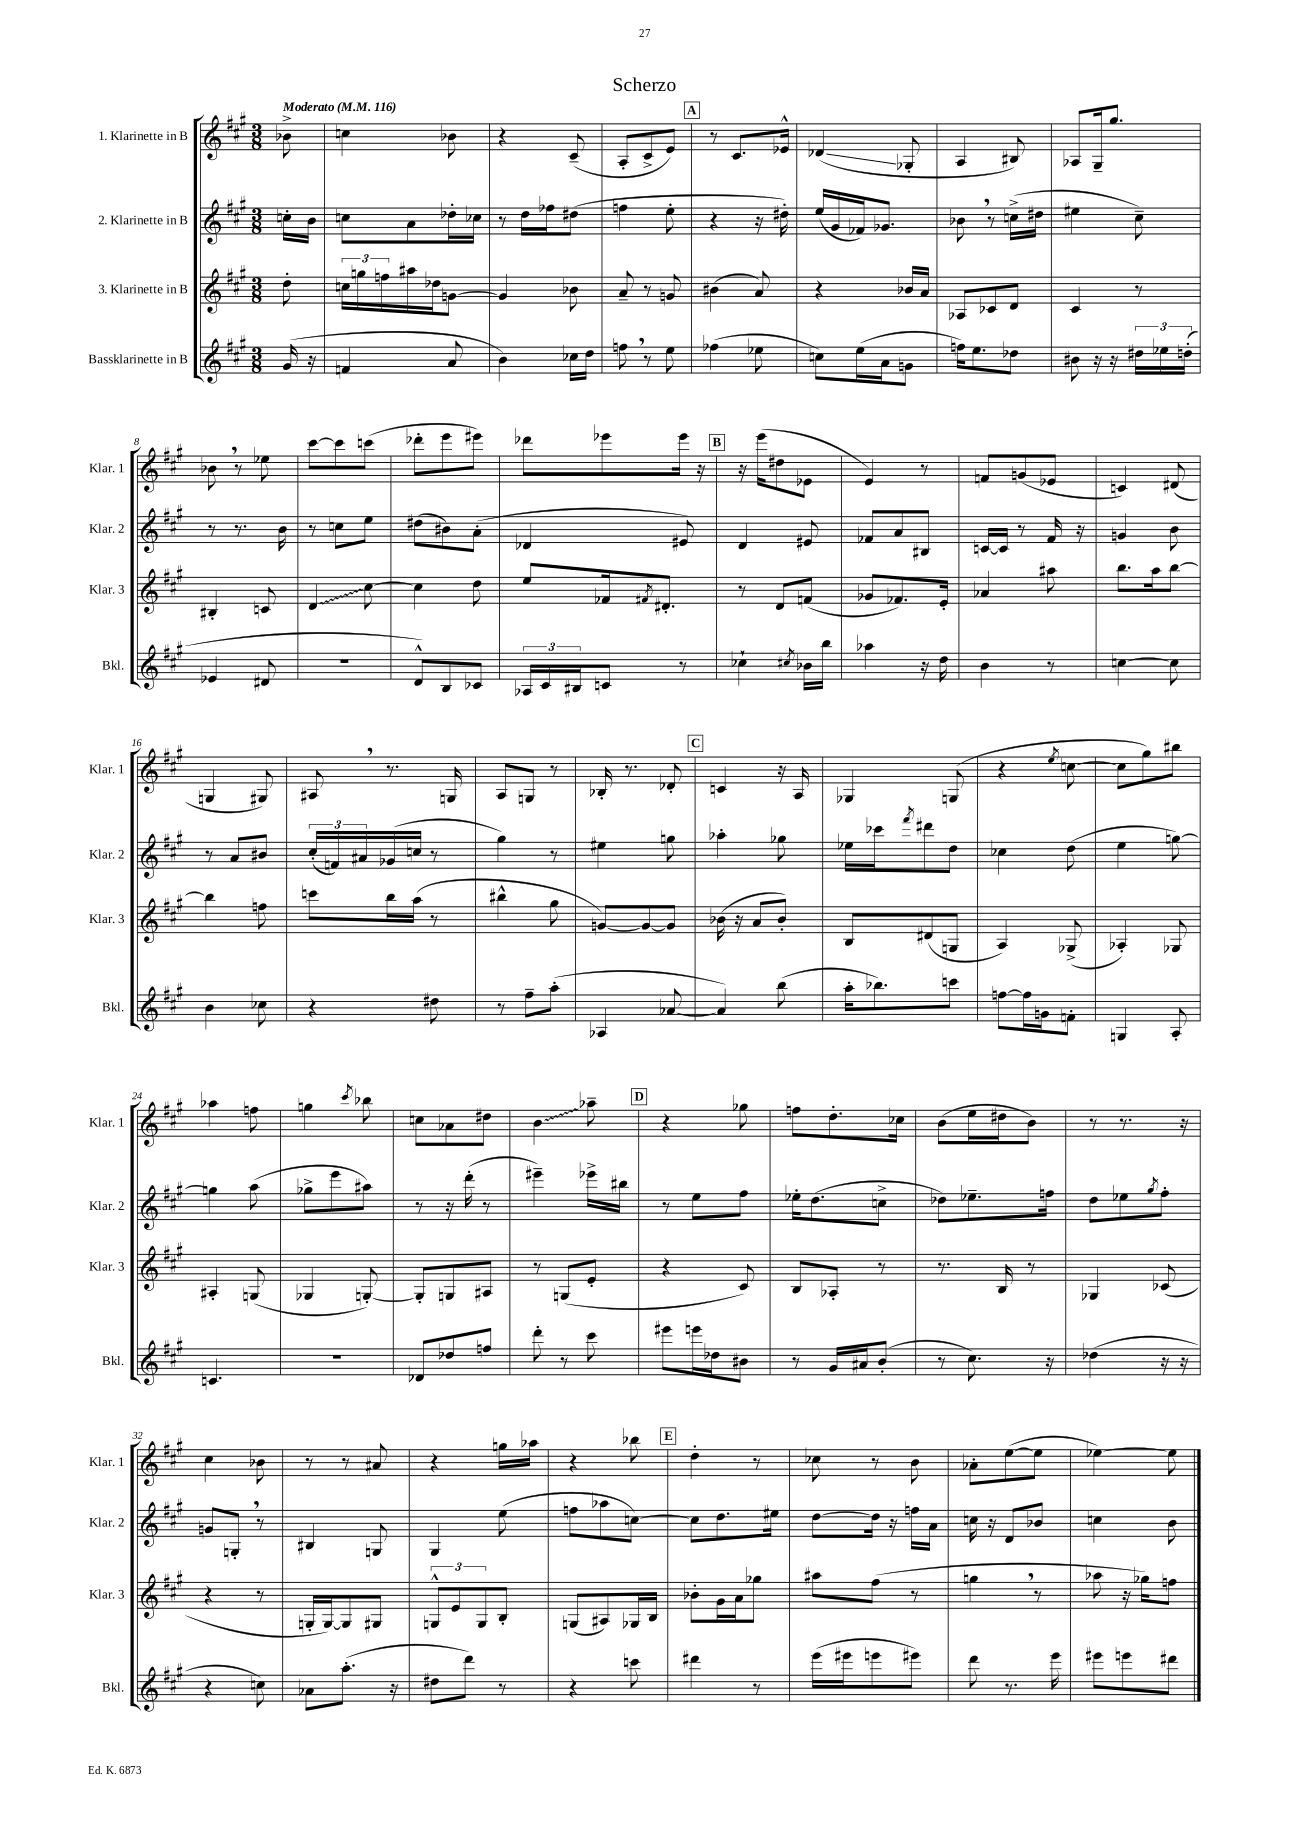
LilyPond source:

\header { title = "Scherzo" }
<<
\new StaffGroup <<
\new Staff = "s0" \with { instrumentName = "1. Klarinette in B" shortInstrumentName = "Klar. 1" } {
    \clef treble \key a \major \numericTimeSignature \time 3/8 \partial 8 \tempo "Moderato" 4 = 116
    bes'8-> |
    c''4 bes'8 |
    r4 cis'8--( |
    a8-. cis'8-> e'8) |
    \mark \markup { \box "A" } r8 cis'8. ees'16-^ |
    des'4\glissando( ges8-. |
    a4 bis8) |
    aes8 gis16-- gis''8. |
    bes'8 \breathe r8 ees''8 |
    cis'''8~ cis'''8 c'''8( |
    des'''8-. e'''8 eis'''8) |
    des'''8 ees'''8 ees'''16 r16 |
    \mark \markup { \box "B" } r16 e'''16( dis''8 ees'8 |
    e'4) r8 |
    f'8 g'8( ees'8 |
    c'4) dis'8( |
    g4 gis8) |
    ais8 \breathe r8. g16 |
    a8 g8 r8 |
    bes16-. r8. des'8-. |
    \mark \markup { \box "C" } c'4 r16 a16 |
    ges4 g8( |
    r4 \acciaccatura { e''8 } c''8~ |
    c''8 gis''8) bis''8 |
    aes''4 f''8 |
    g''4 \acciaccatura { cis'''8 } bes''8 |
    c''8 aes'8 dis''8 |
    \once \override Glissando.style = #'zigzag b'4\glissando aes''8-- |
    \mark \markup { \box "D" } r4 ges''8 |
    f''8 d''8.-. ces''16 |
    b'8( e''16 dis''16 b'8) |
    r8 r8. r16 |
    cis''4 bes'8 |
    r8 r8 ais'8 |
    r4 g''16 aes''16 |
    r4 bes''8 |
    \mark \markup { \box "E" } d''4-. r8 |
    ces''8 r8 b'8 |
    aes'8-. e''8~( e''8 |
    ees''4~) ees''8 \bar "|." |
}
\new Staff = "s1" \with { instrumentName = "2. Klarinette in B" shortInstrumentName = "Klar. 2" } {
    \clef treble \key a \major \numericTimeSignature \time 3/8 \partial 8
    c''16-. b'16 |
    c''8 a'8 des''16-. ces''16 |
    r8 d''16 fes''16 dis''8( |
    f''4 e''8-. |
    \mark \markup { \box "A" } r4 r16 dis''16-.) |
    e''16( gis'16 fes'16) ges'8. |
    bes'8 \breathe r8 c''16->( dis''16 |
    eis''4 cis''8--) |
    r8 r8. b'16 |
    r8 c''8 e''8 |
    dis''8( bis'8) a'8-.( |
    des'4 eis'8) |
    \mark \markup { \box "B" } d'4 eis'8 |
    fes'8 a'8 bis8 |
    c'16~ c'16 r8 fis'16 r16 |
    g'4 b'8 |
    r8 a'8 bis'8 |
    \tuplet 3/2 { cis''16-.( f'16) ais'16 } ges'16( c''16 r8 |
    gis''4) r8 |
    eis''4 g''8 |
    \mark \markup { \box "C" } aes''4-. ges''8 |
    ees''16 ces'''16 \acciaccatura { fis'''8 } dis'''8 d''8 |
    ces''4 d''8( |
    e''4 g''8~) |
    g''4 a''8( |
    ges''8-> e'''8 ais''8) |
    r8 r16 d'''16-.( r8 |
    eis'''4--) ees'''16-> bis''16 |
    \mark \markup { \box "D" } r8 e''8 fis''8 |
    ees''16-. d''8.( c''8-> |
    des''8) ees''8.-- f''16 |
    d''8 ees''8 \acciaccatura { gis''8 } fis''8-. |
    g'8 g8-. \breathe r8 |
    bis4 g8 |
    gis4 e''8( |
    f''8 aes''8 c''8~) |
    \mark \markup { \box "E" } c''8 d''8. eis''16 |
    d''8~ d''16 r16 f''16 a'16 |
    c''16 r16 d'8 bes'8 |
    c''4 b'8 \bar "|." |
}
\new Staff = "s2" \with { instrumentName = "3. Klarinette in B" shortInstrumentName = "Klar. 3" } {
    \clef treble \key a \major \numericTimeSignature \time 3/8 \partial 8
    d''8-. |
    \tuplet 3/2 { c''16 g''16 f''16 } ais''16 des''16 g'8~ |
    g'4 bes'8 |
    a'8-- r8 g'8 |
    \mark \markup { \box "A" } bis'4( a'8) |
    r4 bes'16 a'16 |
    aes8 ces'8 d'8 |
    cis'4 r8 |
    bis4-. c'8 |
    \once \override Glissando.style = #'zigzag d'4\glissando cis''8~ |
    cis''4 d''8 |
    e''8 fes'16 \acciaccatura { fis'8 } dis'8.-. |
    \mark \markup { \box "B" } r8 d'8 f'8( |
    ges'8 fes'8.) e'16-. |
    aes'4 ais''8 |
    b''8. a''16 b''8~ |
    b''4 f''8 |
    c'''8 b''16 a''16( r8 |
    bis''4-^ gis''8 |
    g'8~) g'8~ g'8 |
    \mark \markup { \box "C" } bes'16( r16 a'8 bes'8-.) |
    b8 dis'8( g8 |
    a4) ges8->( |
    aes4-.) ges8 |
    ais4-. g8( |
    ges4 g8~-.) |
    g8-. g8 ais8 |
    r8 g8( e'8-. |
    \mark \markup { \box "D" } r4 cis'8) |
    b8 aes8-. r8 |
    r8. b16 r8 |
    ges4 ces'8( |
    r4 r8 |
    g16-. g16~) g8 gis8 |
    \tuplet 3/2 { g8-^ e'8 g8 } b8-. |
    g8( ais8) ges16 b16 |
    \mark \markup { \box "E" } bes'8-. gis'16 a'16 ges''8 |
    ais''8 fis''8( r8 |
    g''4 \breathe r8 |
    aes''8 r16 ges''16) f''8 \bar "|." |
}
\new Staff = "s3" \with { instrumentName = "Bassklarinette in B" shortInstrumentName = "Bkl." } {
    \clef treble \key a \major \numericTimeSignature \time 3/8 \partial 8
    gis'16( r16 |
    f'4 a'8 |
    b'4) ces''16 d''16 |
    f''8 \breathe r8 e''8 |
    \mark \markup { \box "A" } fes''4( ees''8 |
    c''8) e''16( a'16 g'8 |
    f''16) e''8. des''8 |
    bis'8 r16 r16 \tuplet 3/2 { dis''16 ees''16 d''16-.( } |
    ees'4 dis'8 |
    r4. |
    d'8-^) b8 ces'8 |
    \tuplet 3/2 { aes16 cis'16 bis16 } c'8 r8 |
    \mark \markup { \box "B" } ces''4-! \acciaccatura { cis''8 } bes'16 b''16 |
    aes''4 r16 d''16 |
    b'4 r8 |
    c''4~ c''8 |
    b'4 ces''8 |
    r4 dis''8 |
    r8 fis''8-- a''8-.( |
    aes4 aes'8~ |
    \mark \markup { \box "C" } aes'4) b''8( |
    a''16-. bes''8.) c'''8 |
    f''8~ f''16 g'16 f'8-. |
    g4 a8-. |
    c'4. |
    R4. |
    des'8 des''8 f''8 |
    d'''8-. r8 cis'''8 |
    \mark \markup { \box "D" } eis'''8 e'''16 des''16 bis'8 |
    r8 gis'16 ais'16 b'8-.( |
    r8 cis''8.) r16 |
    des''4( r16 r16 |
    r4 c''8) |
    aes'8 a''8.-.( r16 |
    dis''8 d'''8) r8 |
    r4 c'''8 |
    \mark \markup { \box "E" } dis'''4 r8 |
    e'''16( eis'''16 e'''8 eis'''8) |
    d'''8 r8. e'''16 |
    eis'''8 e'''8 dis'''8 \bar "|." |
}
>>
>>
